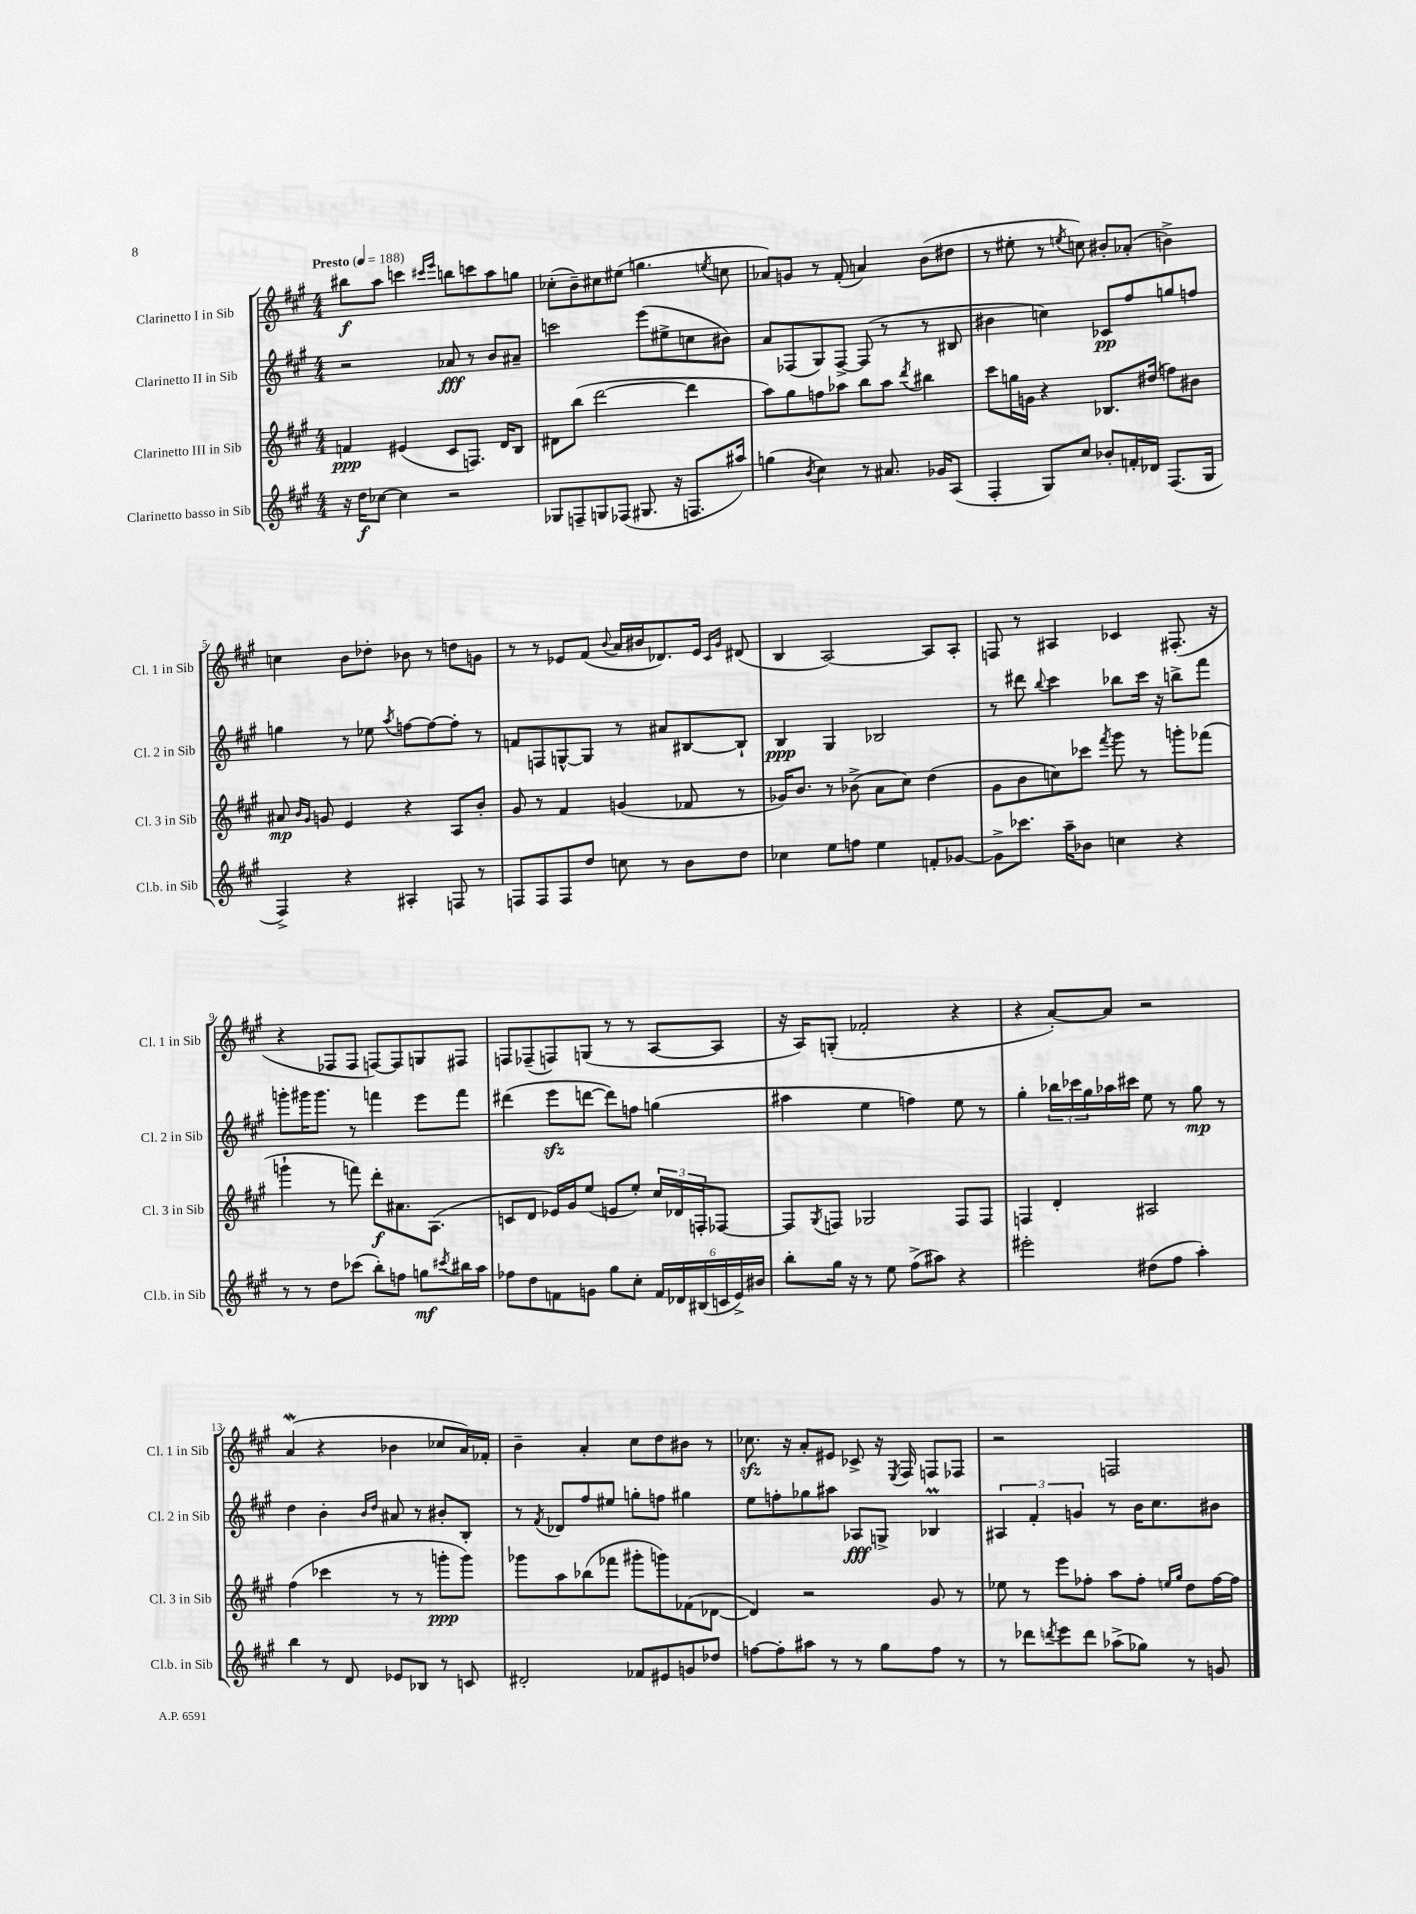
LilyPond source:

<<
\new StaffGroup <<
\new Staff = "s0" \with { instrumentName = "Clarinetto I in Sib" shortInstrumentName = "Cl. 1 in Sib" } {
    \clef treble \key a \major \numericTimeSignature \time 4/4 \tempo "Presto" 4 = 188
    bis''8\f a''8 c'''4 \grace { cis'''16 e'''16 } b''8 c'''8 a''8 g''8 |
    ces''8-.( b'8--) cis''8 eis''8( g''4. \acciaccatura { e''8 } c''8 |
    aes'8) g'8 r8 fis'8-.( a'4) b'8( dis''8 |
    r8 eis''8-. r8 \acciaccatura { e''8 } c''8) bis'8-. aes'8-.( b'4->) |
    c''4 b'8 des''8-. bes'8 r8 d''8 g'8 |
    r8 r8 ees'8 fis'8( \appoggiatura { b'8 } a'16 bis'16 des'8.) ees'16 \grace { cis'16 gis'16 } dis'8( |
    b4 a2~) a8 a8-. |
    f8 r8 ais4 ces'4 fis8.-.( r16 |
    r4 fes8 fes8 f8~) f8 g8 fis8 |
    f8 fes8--( f8) g8( r8 r8 a8~ a8 |
    r16 a16) g8-.( fes'2-. r4 |
    r4 a'8~-.) a'8 r2 |
    a'4\mordent( r4 bes'4 ces''8 a'16) fes'16-. |
    b'4-- a'4-. cis''8 d''8 bis'8 r8 |
    ces''8.\sfz r16 a'8-. eis'8 ces'8-> r16 \acciaccatura { e8 } fis16 f8 fes8 |
    r2 f2 \bar "|." |
}
\new Staff = "s1" \with { instrumentName = "Clarinetto II in Sib" shortInstrumentName = "Cl. 2 in Sib" } {
    \clef treble \key a \major \numericTimeSignature \time 4/4
    r2 aes'8\fff r8 b'8 ais'8-- |
    c'''2 e'''8( eis''8-> c''8 bis'8) |
    a'8 fes8( gis8) fes8~-> fes8( r8 r8 bis8 |
    bis'4 c''4) ces'8\pp fis''8 g''8 f''8 |
    g''4 r8 ees''8 \acciaccatura { a''8 } f''8~ f''8~ f''8-. r8 |
    f'8 f8 g8~-^ g8 r8 ais'8 bis8~ bis8-! |
    b4\ppp gis4 bes2 |
    r8 dis'''8 \appoggiatura { b''8 } cis'''4 bes''8 cis'''16 r16 b''8-> fis'''8 |
    g'''8-. gis'''16 gis'''8. r8 f'''4 e'''8 f'''8 |
    dis'''4( e'''8\sfz d'''8~ d'''8) f''8 g''4( |
    ais''4 e''4 f''4) e''8 r8 |
    gis''4-. \tuplet 3/2 { bes''16 ces'''16 gis''16 } aes''16 cis'''16 e''8 r8 gis''8\mp r8 |
    d''4 b'4-. \grace { b'16 d''16 } ais'8 r8 bis'8-. b8-. |
    r8 \acciaccatura { fis'8 } des'8 fis''8 eis''8 g''8-. f''8 gis''4 |
    e''8 f''8-. ges''8 ais''8 aes8\fff g8-> bes4\prall |
    \tuplet 3/2 { ais4 fis'4-. g'4 } r8 b'16 cis''8. bis'8 \bar "|." |
}
\new Staff = "s2" \with { instrumentName = "Clarinetto III in Sib" shortInstrumentName = "Cl. 3 in Sib" } {
    \clef treble \key a \major \numericTimeSignature \time 4/4
    f'4\ppp eis'4( cis'8 f8.) d'16 b8 |
    dis'8 b''8( d'''2~ d'''4 |
    a''8) gis''8 f''8 aes''8 b''8 aes''8 \acciaccatura { d'''8 } bis''4 |
    cis'''8 g''16 g'16 r4 bes8. dis''16( f''8) bis'8 |
    ais'8\mp \grace { b'16 gis'16 } g'8 e'4 r4 a8 b'8-. |
    gis'8 r8 fis'4 g'4( fes'8 r8 |
    ges'16) b'8. r8 bes'8->( a'8 cis''8) d''4( |
    gis'8 b'8 c''8) ces'''8 \acciaccatura { fis'''8 } gis'''8 r8 g'''8-. fes'''8( |
    g'''4-! r8 f'''8) d'''8-.\f ais'8. a8.( |
    c'8 d'8 ees'16) gis'16 e''8( e'8 e''8-.) \tuplet 3/2 { cis''16 des'16 f16-. } fes8~ |
    fes8 \acciaccatura { gis8 } f8 ges2 f8 f8 |
    f4 d'4-. ais2 |
    fis''4( ces'''4 r8 r8 g'''8-.\ppp g'''8) |
    ges'''8 a''8 bes''8( fes'''8 gis'''8-. g'''8) fes'8( des'8~ |
    des'4) r2 gis'8 r8 |
    ees''8 r8 e'''8 fes''8-. a''8 fes''8-. \grace { e''16 gis''16 } d''8 fes''16~ fes''16 \bar "|." |
}
\new Staff = "s3" \with { instrumentName = "Clarinetto basso in Sib" shortInstrumentName = "Cl.b. in Sib" } {
    \clef treble \key a \major \numericTimeSignature \time 4/4
    r16 d''16\f ces''8~ ces''4 r2 |
    ges8 f8-- g8 fes8( gis8. r16 f8. ais''16) |
    g''4( \acciaccatura { b'8 } cis''4) r8 ais'8. ges'16 a8( |
    fis4-. gis8) cis''8 bes'8-. f'16-. des'16 fis8.( gis16 |
    fis4->) r4 ais4-. f8 r8 |
    f8 f8 f8 d''8 c''8 r8 b'8 d''8 |
    ces''4 e''8 f''8 e''4 f'8-. ges'8~ |
    ges'8-> ces'''8. a''16-- bes'8 c''4 r4 |
    r8 r8 d''8 ces'''8( b''8-.) f''8 g''8\mf \acciaccatura { cis'''8 } bis''16 a''16 |
    fes''8 d''8 f'8 g'8 gis''8 cis''8-. \tuplet 6/4 { f'16 des'16 bis16( c'16 e'16->) bis'16 } |
    b''8-. gis''16 r16 r8 e''8 fis''8->( ais''8) r4 |
    eis'''2-. dis''8( fis''8 a''4-.) |
    b''4 r8 d'8 ees'8 bes8 r8 c'8 |
    dis'2-. fes'8 eis'8 g'8 des''8 |
    f''8~ f''8-. ais''8 r8 r8 gis''8 f''8 r8 |
    r8 des'''8 \acciaccatura { d'''8 } e'''8 d'''8 aes''8->( ges''8) r8 g'8 \bar "|." |
}
>>
>>
